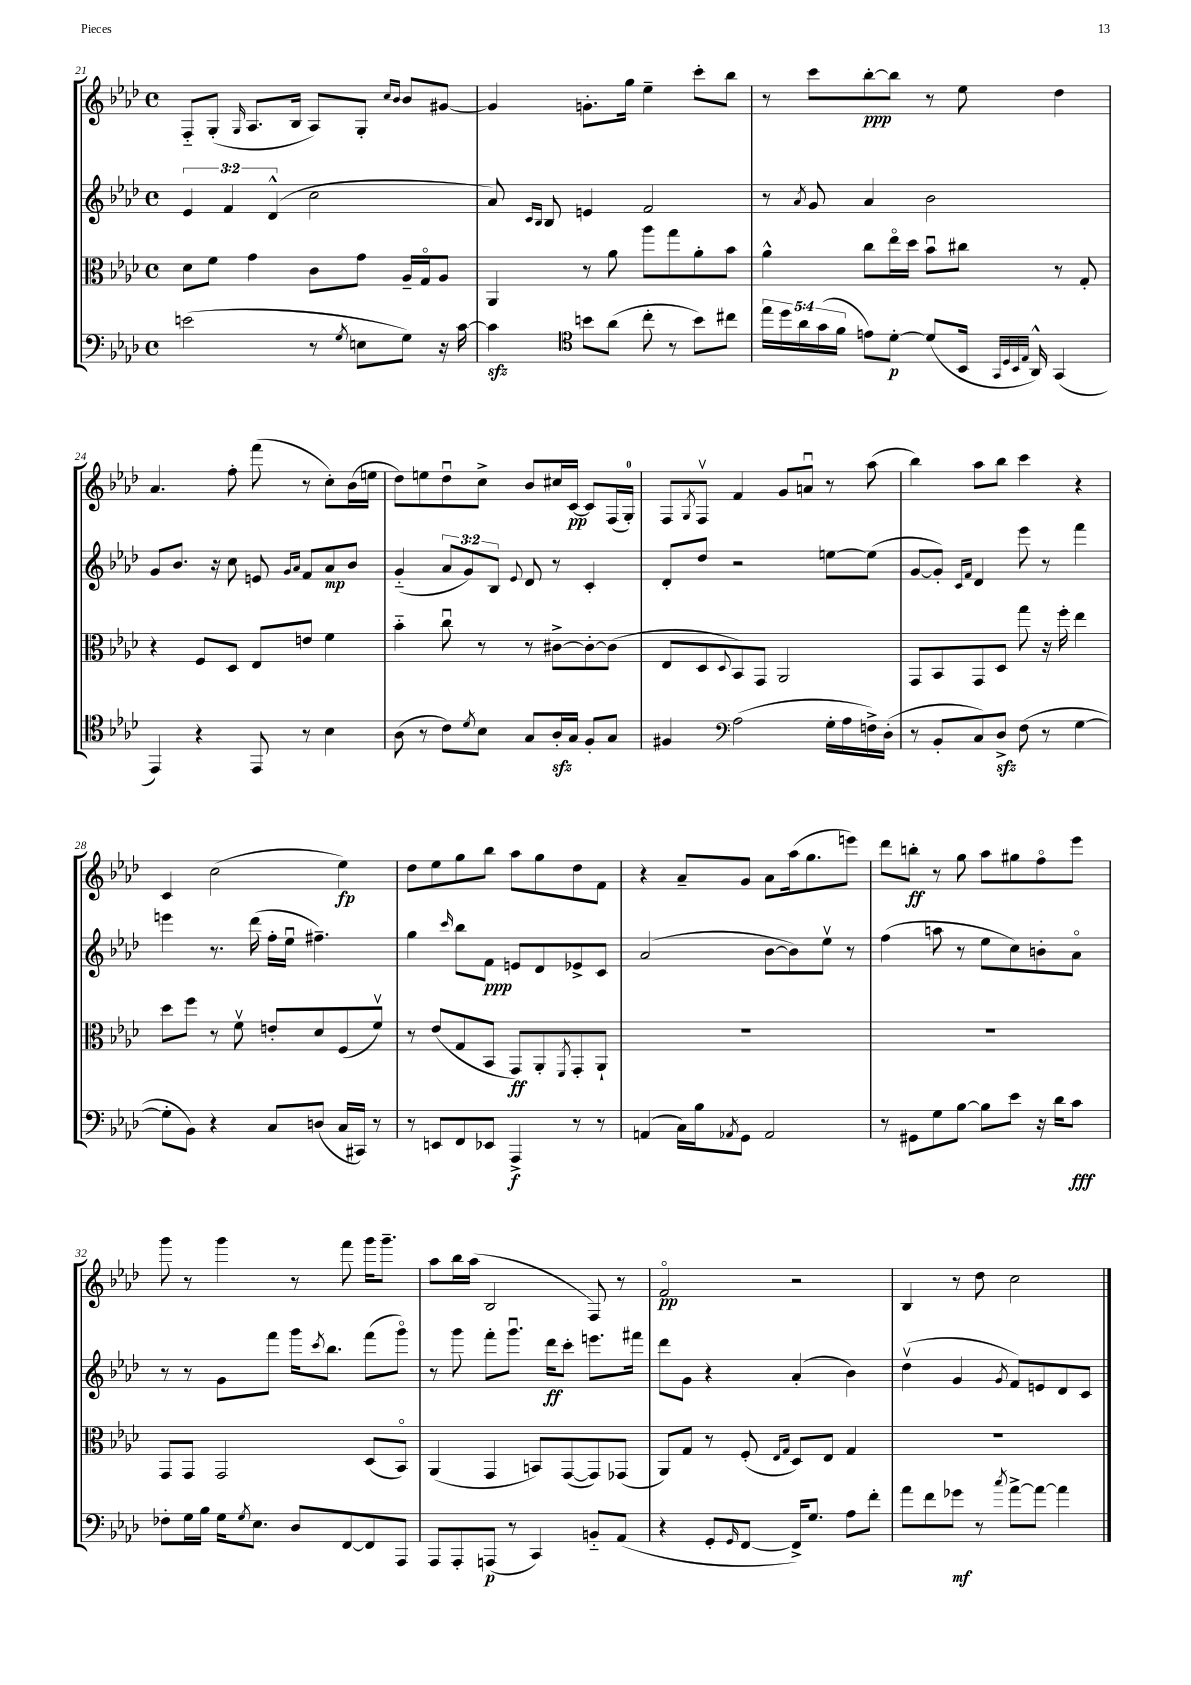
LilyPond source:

<<
\new StaffGroup <<
\new Staff = "s0" {
    \clef treble \key aes \major \defaultTimeSignature \time 4/4
    f8-_ g8-.( \grace { g16 } aes8. bes16 aes8) g8-. \grace { c''16 bes'16 } bes'8 gis'8~ |
    gis'4 g'8.-. g''16 ees''4-- c'''8-. bes''8 |
    r8 c'''8 bes''8~-.\ppp bes''8 r8 ees''8 des''4 |
    aes'4. f''8-. f'''8( r8 c''8-.) bes'16( e''16 |
    des''8) e''8 des''8\downbow c''8-> bes'8 cis''16 c'16~\pp c'8 f16( g16-0-.) |
    f8 \acciaccatura { g8 } f8\upbow f'4 g'8 a'8\downbow r8 aes''8( |
    bes''4) aes''8 bes''8 c'''4 r4 |
    c'4 c''2( ees''4\fp) |
    des''8 ees''8 g''8 bes''8 aes''8 g''8 des''8 f'8 |
    r4 aes'8-- g'8 aes'8 aes''16( g''8. e'''8) |
    des'''8 b''8-.\ff r8 g''8 aes''8 gis''8 f''8\flageolet ees'''8 |
    g'''8 r8 g'''4 r8 f'''8 g'''16 g'''8.-- |
    aes''8 bes''16 aes''16( bes2 f8) r8 |
    f'2\flageolet\pp r2 |
    bes4 r8 des''8 c''2 \bar "|." |
}
\new Staff = "s1" {
    \clef treble \key aes \major \defaultTimeSignature \time 4/4 \override Staff.TupletNumber.text = #tuplet-number::calc-fraction-text
    \tuplet 3/2 { ees'4 f'4 des'4-^( } c''2 |
    aes'8) \grace { c'16 bes16 } bes8 e'4 f'2 |
    r8 \acciaccatura { aes'8 } g'8 aes'4 bes'2 |
    g'8 bes'8. r16 c''8 e'8 \grace { g'16 aes'16 } f'8 aes'8\mp bes'8 |
    g'4-_( \tuplet 3/2 { aes'8 g'8) bes8 } \appoggiatura { ees'8 } des'8 r8 c'4-. |
    des'8-. des''8 r2 e''8~ e''8( |
    g'8~ g'8-.) \grace { c'16 f'16 } des'4 ees'''8 r8 f'''4 |
    e'''4 r8. des'''16( f''16-. ees''16\downbow fis''4.--) |
    g''4 \grace { c'''16 } bes''8 f'8\ppp e'8 des'8 ees'8-> c'8 |
    aes'2( bes'8~ bes'8) ees''8\upbow r8 |
    f''4( a''8 r8 ees''8 c''8) b'8-. aes'8\flageolet |
    r8 r8 g'8 f'''8 g'''16 \acciaccatura { c'''8 } bes''8. f'''8( g'''8\flageolet) |
    r8 g'''8 f'''8-. g'''8.\downbow des'''16\ff c'''8-. e'''8. fis'''16 |
    des'''8 g'8 r4 aes'4-.( bes'4) |
    des''4\upbow( g'4 \acciaccatura { g'8 } f'8) e'8 des'8 c'8 \bar "|." |
}
\new Staff = "s2" {
    \clef alto \key aes \major \defaultTimeSignature \time 4/4
    des'8 f'8 g'4 c'8 g'8 aes16-- g16\flageolet aes8 |
    aes,4 r8 aes'8 aes''8 g''8 aes'8-. bes'8 |
    aes'4-^ c''8 ees''16\flageolet des''16 bes'8\downbow cis''8 r8 g8-. |
    r4 f8 des8 ees8 e'8 f'4 |
    bes'4-_ c''8\downbow r8 r8 cis'8~-> cis'8~-. cis'8( |
    ees8 des8 \appoggiatura { des8 } bes,8) g,8 aes,2 |
    g,8 bes,8 g,8 des8 g''8 r16 f''16-. ees''4 |
    des''8 f''8 r8 f'8\upbow e'8-. des'8 f8( f'8\upbow) |
    r8 ees'8( g8 bes,8 g,8\ff) aes,8-. \acciaccatura { f,8 } g,8-. aes,8-! |
    R1 |
    R1 |
    g,8 g,8 g,2 des8( bes,8\flageolet) |
    aes,4( g,4 b,8) g,8~( g,8) ges,8( |
    aes,8) g8 r8 f8-.( \grace { ees16 g16 } des8) ees8 g4 |
    R1 \bar "|." |
}
\new Staff = "s3" {
    \clef bass \key aes \major \defaultTimeSignature \time 4/4 \override Staff.TupletNumber.text = #tuplet-number::calc-fraction-text
    e'2( r8 \acciaccatura { g8 } e8 g8) r16 c'16~ |
    c'4\sfz \clef tenor b'8 aes'8( c''8-. r8 b'8) cis''8 |
    \tuplet 5/4 { ees''16 des''16 aes'16 g'16( f'16 } e'8) des'8~-.\p des'8( bes,16 \grace { g,32 des32 bes,32 ees32 } aes,16-^) g,4( |
    ees,4) r4 ees,8 r8 bes4 |
    aes8( r8 c'8) \acciaccatura { des'8 } bes8 g8 aes16-.\sfz g16 f8-. g8 |
    fis4 \clef bass aes2( g16-. aes16 f16->) des16-.( |
    r8 bes,8-. c8) des8->\sfz f8( r8 g4~ |
    g8-. bes,8) r4 c8 d8( c16 cis,16) r8 |
    r8 e,8 f,8 ees,8 aes,,4->\f r8 r8 |
    a,4( c16) bes16 \acciaccatura { aes,8 } g,8 aes,2 |
    r8 gis,8 g8 bes8~ bes8 ees'8 r16 des'16 c'8\fff |
    fes8-. g16 bes16 g16 \acciaccatura { g8 } ees8. des8 f,8~ f,8 aes,,8 |
    aes,,8 aes,,8-. a,,8\p( r8 c,4) b,8-_ aes,8( |
    r4 g,8-. \grace { g,16 } f,8~ f,16->) g8. aes8 f'8-. |
    aes'8 f'8 ges'8\mf r8 \acciaccatura { c''8 } aes'8~-> aes'8~ aes'4 \bar "|." |
}
>>
>>
\layout { \context { \Score currentBarNumber = #21 } }
